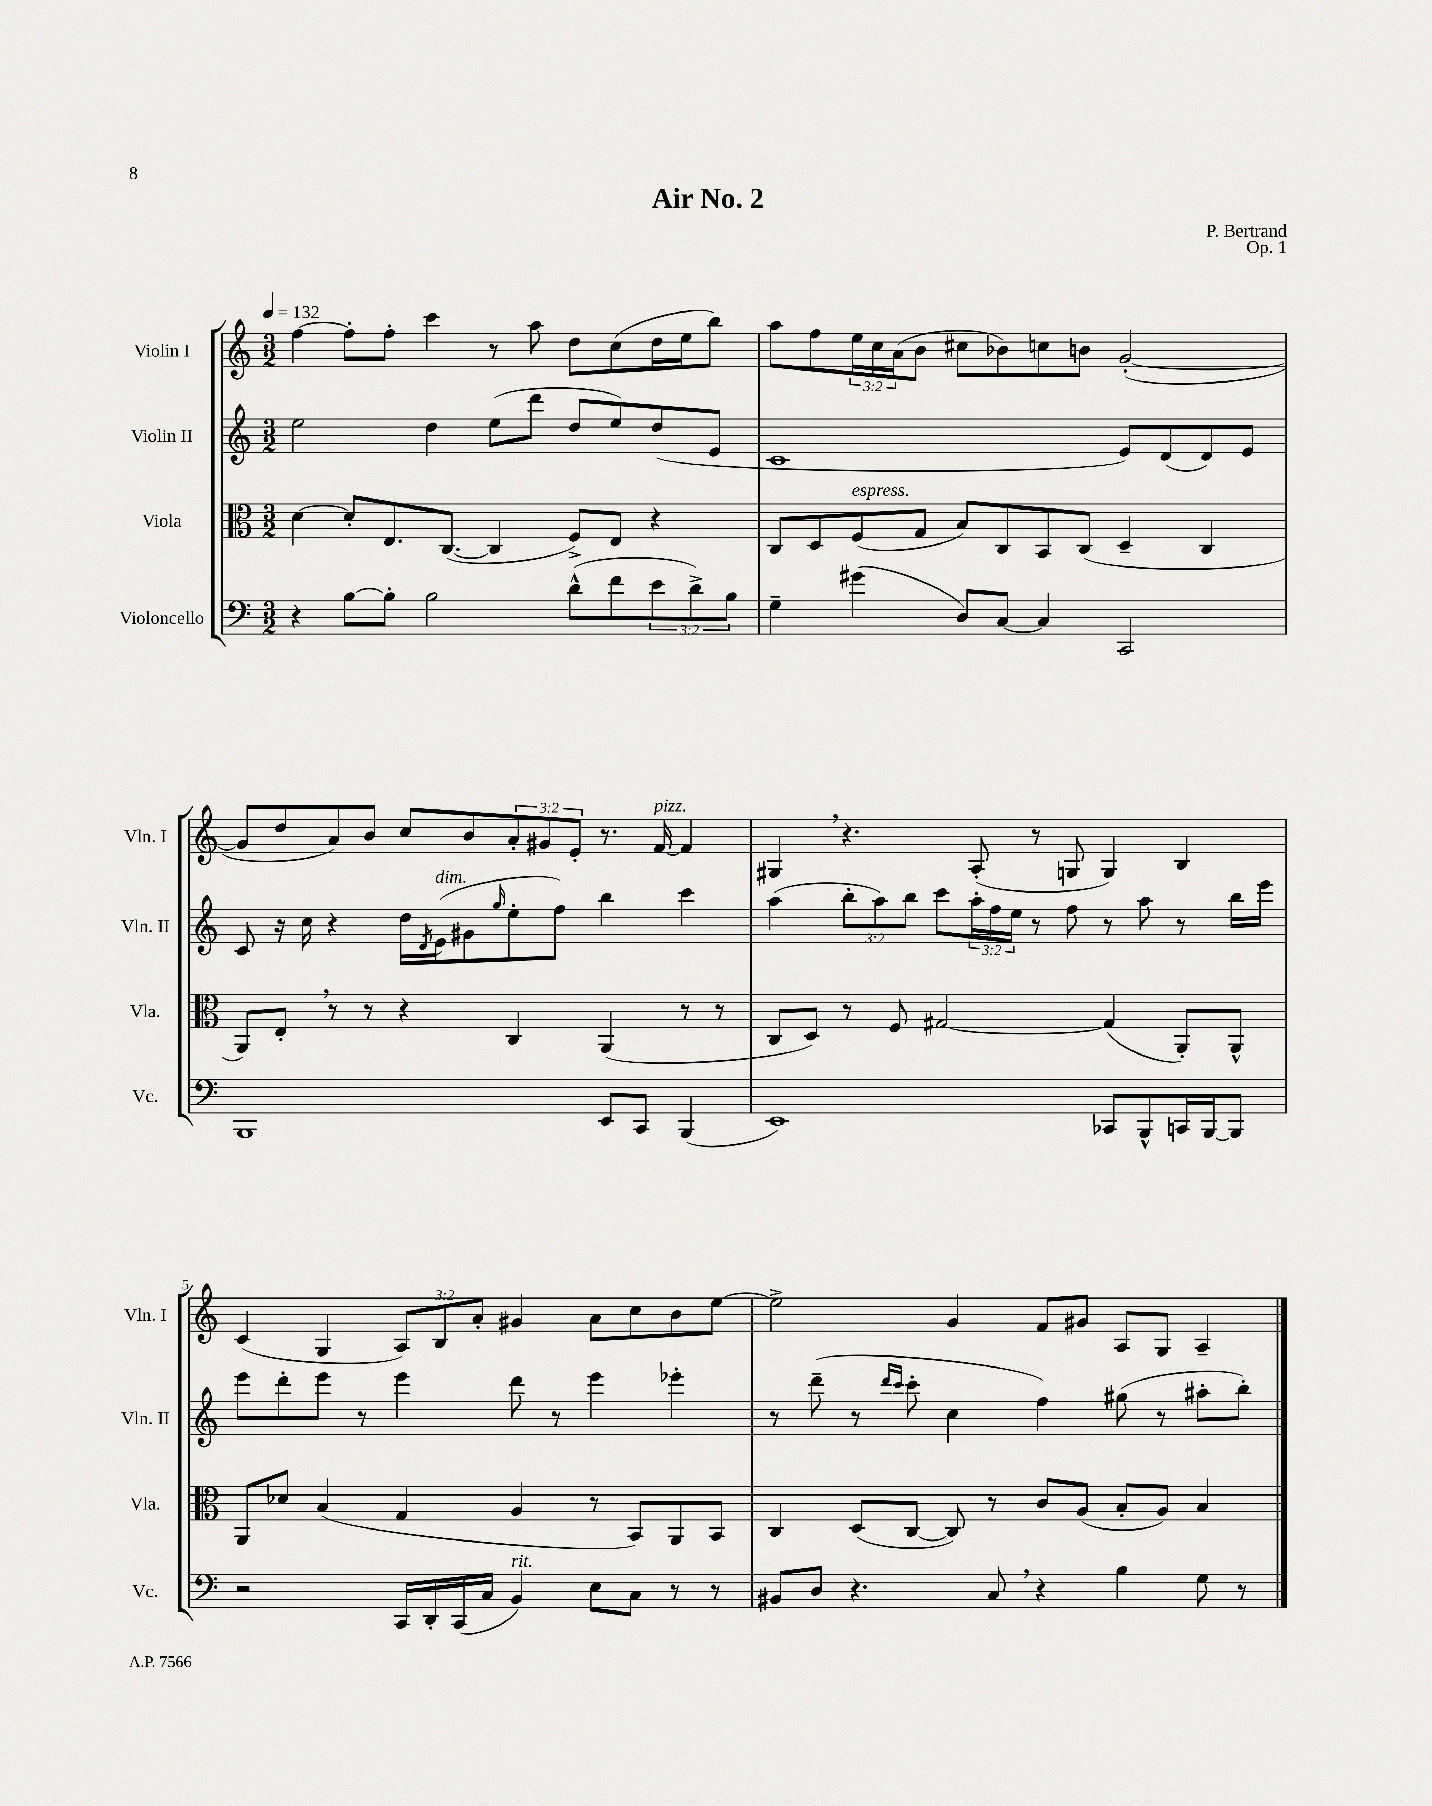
\header { title = "Air No. 2" composer = "P. Bertrand" opus = "Op. 1" }
<<
\new StaffGroup <<
\new Staff = "s0" \with { instrumentName = "Violin I" shortInstrumentName = "Vln. I" } {
    \clef treble \key c \major \numericTimeSignature \time 3/2 \override Staff.TupletNumber.text = #tuplet-number::calc-fraction-text \tempo 4 = 132
    f''4~ f''8-. f''8-. c'''4 r8 a''8 d''8 c''8( d''16 e''16 b''8) |
    a''8 f''8 \tuplet 3/2 { e''16 c''16 a'16( } b'8 cis''8 bes'8) c''8 b'8 g'2~-.( |
    g'8 d''8 a'8) b'8 c''8 b'8 \tuplet 3/2 { a'8-. gis'8 e'8-. } r8. f'16~^\markup { \italic "pizz." } f'4 |
    gis4 \breathe r4. a8-.( r8 g8 g4) b4 |
    c'4( g4 \tuplet 3/2 { a8) b8 a'8-. } gis'4 a'8 c''8 b'8 e''8~ |
    e''2-> g'4 f'8 gis'8 a8 g8 a4-- \bar "|." |
}
\new Staff = "s1" \with { instrumentName = "Violin II" shortInstrumentName = "Vln. II" } {
    \clef treble \key c \major \numericTimeSignature \time 3/2 \override Staff.TupletNumber.text = #tuplet-number::calc-fraction-text
    e''2 d''4 e''8( d'''8 d''8 e''8) d''8( e'8 |
    c'1 e'8) d'8( d'8) e'8 |
    c'8 r16 c''16 r4 d''16 \acciaccatura { d'8 } e'16^\markup { \italic "dim." }( gis'8 \grace { g''16 } e''8-. f''8) b''4 c'''4 |
    a''4( \tuplet 3/2 { b''8-. a''8) b''8 } c'''8 \tuplet 3/2 { a''16-. f''16 e''16 } r8 f''8 r8 a''8 r8 b''16 e'''16 |
    e'''8 d'''8-. e'''8 r8 e'''4 d'''8 r8 e'''4 ees'''4-. |
    r8 d'''8--( r8 \grace { d'''16 c'''16 } c'''8-. c''4 f''4) gis''8( r8 ais''8-. b''8-.) \bar "|." |
}
\new Staff = "s2" \with { instrumentName = "Viola" shortInstrumentName = "Vla." } {
    \clef alto \key c \major \numericTimeSignature \time 3/2
    d'4~ d'8-. e8. c8.~( c4 f8->) e8 r4 |
    c8 d8 f8^\markup { \italic "espress." }( g8 b8) c8 b,8 c8( d4-- c4 |
    a,8) e8-. \breathe r8 r8 r4 c4 a,4( r8 r8 |
    c8 d8) r8 f8 gis2~ gis4( a,8-.) a,8-^ |
    a,8 des'8 b4( g4 a4 r8 b,8) a,8 b,8 |
    c4 d8( c8~ c8) r8 c'8 a8( b8-. a8) b4 \bar "|." |
}
\new Staff = "s3" \with { instrumentName = "Violoncello" shortInstrumentName = "Vc." } {
    \clef bass \key c \major \numericTimeSignature \time 3/2 \override Staff.TupletNumber.text = #tuplet-number::calc-fraction-text
    r4 b8~ b8-. b2 d'8-^( f'8 \tuplet 3/2 { e'8 d'8->) b8 } |
    g4-- gis'4( d8) c8~ c4 c,2 |
    b,,1 e,8 c,8 b,,4( |
    e,1) ces,8 b,,8-^ c,16 b,,16~ b,,8 |
    r2 c,16 d,16-. c,16( c16 b,4^\markup { \italic "rit." }) e8 c8 r8 r8 |
    bis,8 d8 r4. c8 \breathe r4 b4 g8 r8 \bar "|." |
}
>>
>>
\layout { \context { \Score \override BarNumber.break-visibility = ##(#f #t #t) barNumberVisibility = #(every-nth-bar-number-visible 5) } }
